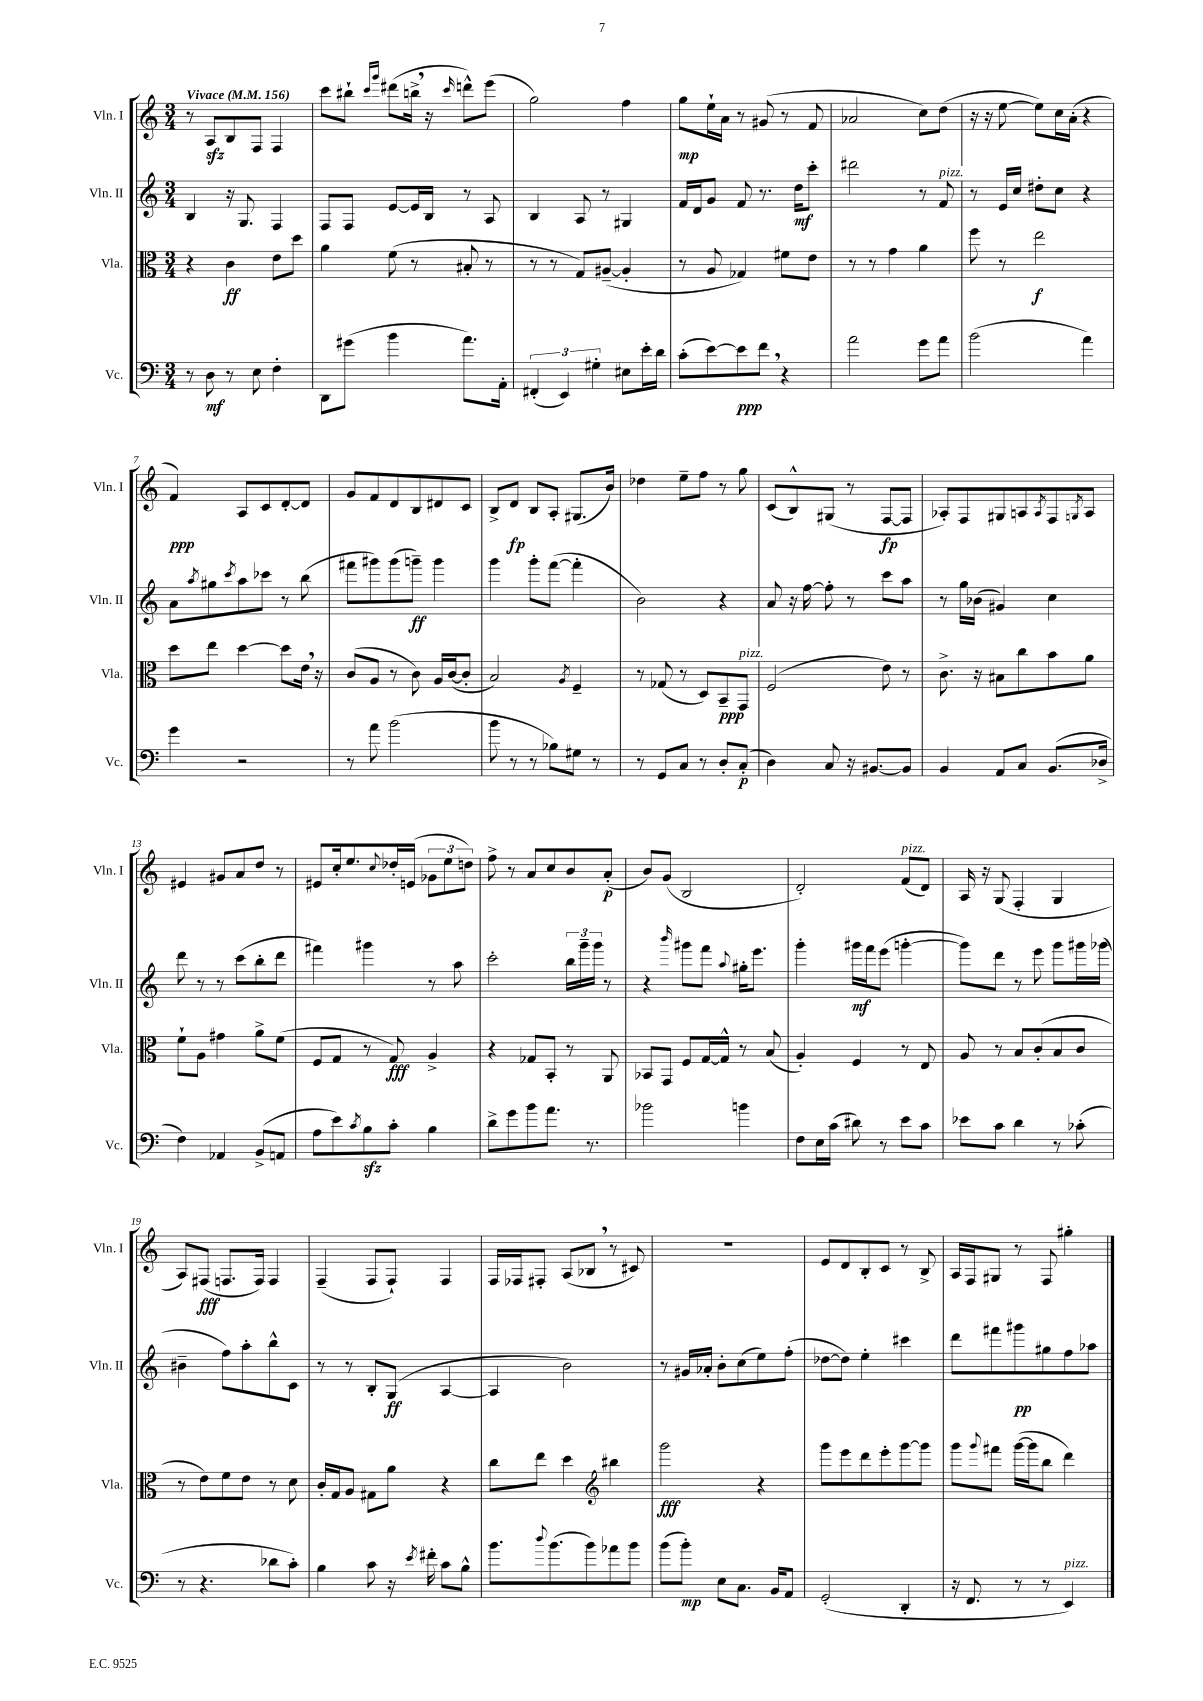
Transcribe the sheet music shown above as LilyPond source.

<<
\new StaffGroup <<
\new Staff = "s0" \with { instrumentName = "Vln. I" shortInstrumentName = "Vln. I" } {
    \clef treble \key c \major \numericTimeSignature \time 3/4 \tempo "Vivace" 4 = 156
    r8 a8\sfz b8 f8 f4 |
    c'''8 bis''8-! \grace { c'''16 g'''16 } dis'''8( b''16-> \breathe r16 \grace { c'''16 } d'''8-^) e'''8( |
    g''2) f''4 |
    g''8\mp e''16-! a'16 r8 gis'8( r8 f'8 |
    aes'2 c''8) d''8( |
    r16 r16 e''8~ e''8) c''16 a'16-.( r4 |
    f'4\ppp) a8 c'8 d'8~-. d'8 |
    g'8 f'8 d'8 b8 dis'8 c'8 |
    b8-> d'8\fp b8 a8-. gis8.( b'16) |
    des''4 e''8-- f''8 r8 g''8 |
    c'8( b8-^) gis8( r8 f8~\fp f8 |
    aes8-.) f8 gis8 a8 \acciaccatura { a8 } f8 \acciaccatura { g8 } a8 |
    eis'4 gis'8 a'8 d''8 r8 |
    eis'8 c''16-. e''8. \appoggiatura { c''8 } des''16-. e'16( \tuplet 3/2 { ges'8 e''8 d''8) } |
    f''8-> r8 a'8 c''8 b'8 a'8-.\p( |
    b'8) g'8( b2 |
    d'2-.) f'8^\markup { \italic "pizz." }( d'8) |
    a16 r16 g8( f4-. g4 |
    a8) fis8\fff( f8. f16) f4 |
    f4--( f8 f8-!) f4 |
    f16 fes16 fis8-. a8( bes8 \breathe r8 cis'8) |
    R2. |
    e'8 d'8 b8-. c'8 r8 b8-> |
    a16 f16 gis8 r8 f8 gis''4-. \bar "|." |
}
\new Staff = "s1" \with { instrumentName = "Vln. II" shortInstrumentName = "Vln. II" } {
    \clef treble \key c \major \numericTimeSignature \time 3/4
    b4 r16 g8. f4 |
    f8 f8 e'8~ e'16 b16 r8 a8 |
    b4 a8 r8 gis4 |
    f'16 d'16 g'8 f'8 r8. d''16\mf c'''8-. |
    dis'''2 r8 f'8^\markup { \italic "pizz." } |
    r8 e'16 c''16 dis''8-. c''8 r4 |
    a'8 \acciaccatura { a''8 } gis''8 \acciaccatura { c'''8 } a''8 ces'''8 r8 b''8( |
    fis'''8 gis'''8) gis'''8( g'''8--\ff) g'''4 |
    g'''4 g'''8-. f'''8~( f'''4-. |
    b'2) r4 |
    a'8 r16 f''16~ f''8-. r8 c'''8 a''8 |
    r8 g''16 bes'16( gis'4) c''4 |
    d'''8 r8 r8 c'''8( b''8-. d'''8 |
    fis'''4) gis'''4 r8 a''8 |
    c'''2-. \tuplet 3/2 { b''16 g'''16-- g'''16 } r8 |
    r4 \grace { b'''16 } gis'''8 f'''8 \appoggiatura { a''8 } gis''16-. e'''8. |
    g'''4-. gis'''16\mf f'''16 e'''8( g'''4~-. |
    g'''8) d'''8 r8 e'''8 g'''8 gis'''16 ges'''16( |
    bis'4-- f''8) a''8-. b''8-^ c'8 |
    r8 r8 b8-. g8\ff( a4~ |
    a4 b'2) |
    r8 gis'16 aes'16-. b'8-. c''8( e''8) f''8-.( |
    des''8~ des''8) e''4-. cis'''4 |
    d'''8 fis'''8 gis'''8\pp gis''8 f''8 aes''8 \bar "|." |
}
\new Staff = "s2" \with { instrumentName = "Vla." shortInstrumentName = "Vla." } {
    \clef alto \key c \major \numericTimeSignature \time 3/4
    r4 c'4\ff e'8 d''8 |
    a'4 f'8( r8 bis8-. r8 |
    r8 r8 g8) ais8~--( ais4-. |
    r8 a8 ges4) fis'8 e'8 |
    r8 r8 g'4 a'4 |
    f''8 r8 e''2\f |
    d''8 e''8 d''4~ d''8 e'16 \breathe r16 |
    c'8( a8 r8 c'8) a16 c'16~( c'8-. |
    b2) \acciaccatura { a8 } f4-- |
    r8 ges8( r8 d8) b,8--\ppp g,8^\markup { \italic "pizz." } |
    f2( e'8) r8 |
    c'8.-> r16 bis8 c''8 b'8 a'8 |
    f'8-! a8 gis'4 a'8-> f'8( |
    f8 g8 r8 g8\fff) a4-> |
    r4 ges8 b,8-. r8 a,8 |
    bes,8 g,8 f8 g16~ g16-^ r8 b8( |
    a4-.) f4 r8 e8 |
    a8 r8 b8 c'8-.( b8 c'8 |
    r8 e'8) f'8 e'8 r8 d'8 |
    c'16-. g16 a8 gis8 a'8 r4 |
    c''8 e''8 d''4 \clef treble bis''4 |
    g'''2\fff r4 |
    g'''8 e'''8 d'''8 e'''8-. g'''8~ g'''8 |
    g'''8 \appoggiatura { g'''8 } fis'''8 g'''16~( g'''16 b''8 d'''4) \bar "|." |
}
\new Staff = "s3" \with { instrumentName = "Vc." shortInstrumentName = "Vc." } {
    \clef bass \key c \major \numericTimeSignature \time 3/4
    r8 d8\mf r8 e8 f4-. |
    d,8 gis'8( b'4 a'8.) a,16-. |
    \tuplet 3/2 { fis,4-.( e,4) gis4-. } eis8 e'16-. d'16 |
    c'8-.( e'8~) e'8\ppp f'8 \breathe r4 |
    a'2 g'8 a'8 |
    b'2( a'4) |
    g'4 r2 |
    r8 a'8 b'2( |
    b'8 r8 r8 bes8) gis8 r8 |
    r8 g,8 c8 r8 d8-. c8-.\p( |
    d4) c8 r16 bis,8.~ bis,8 |
    b,4 a,8 c8 b,8.( des16-> |
    f4) aes,4 b,8->( a,8 |
    a8 e'8) \acciaccatura { c'8 } b8\sfz c'8-. b4 |
    d'8-> g'8 b'8 a'8. r8. |
    bes'2 b'4 |
    f8 e16 c'16( dis'8) r8 e'8 c'8 |
    ees'8 c'8 d'4 r8 ces'8-.( |
    r8 r4. des'8 c'8-.) |
    b4 c'8 r16 \acciaccatura { e'8 } fis'16-. c'8 b8-^ |
    b'8. \appoggiatura { d''8 } b'8.( b'8) aes'8 b'8 |
    b'8( b'8-.\mp) e8 c8. b,16 a,8 |
    g,2-.( d,4-. |
    r16 f,8. r8 r8 e,4^\markup { \italic "pizz." }) \bar "|." |
}
>>
>>
